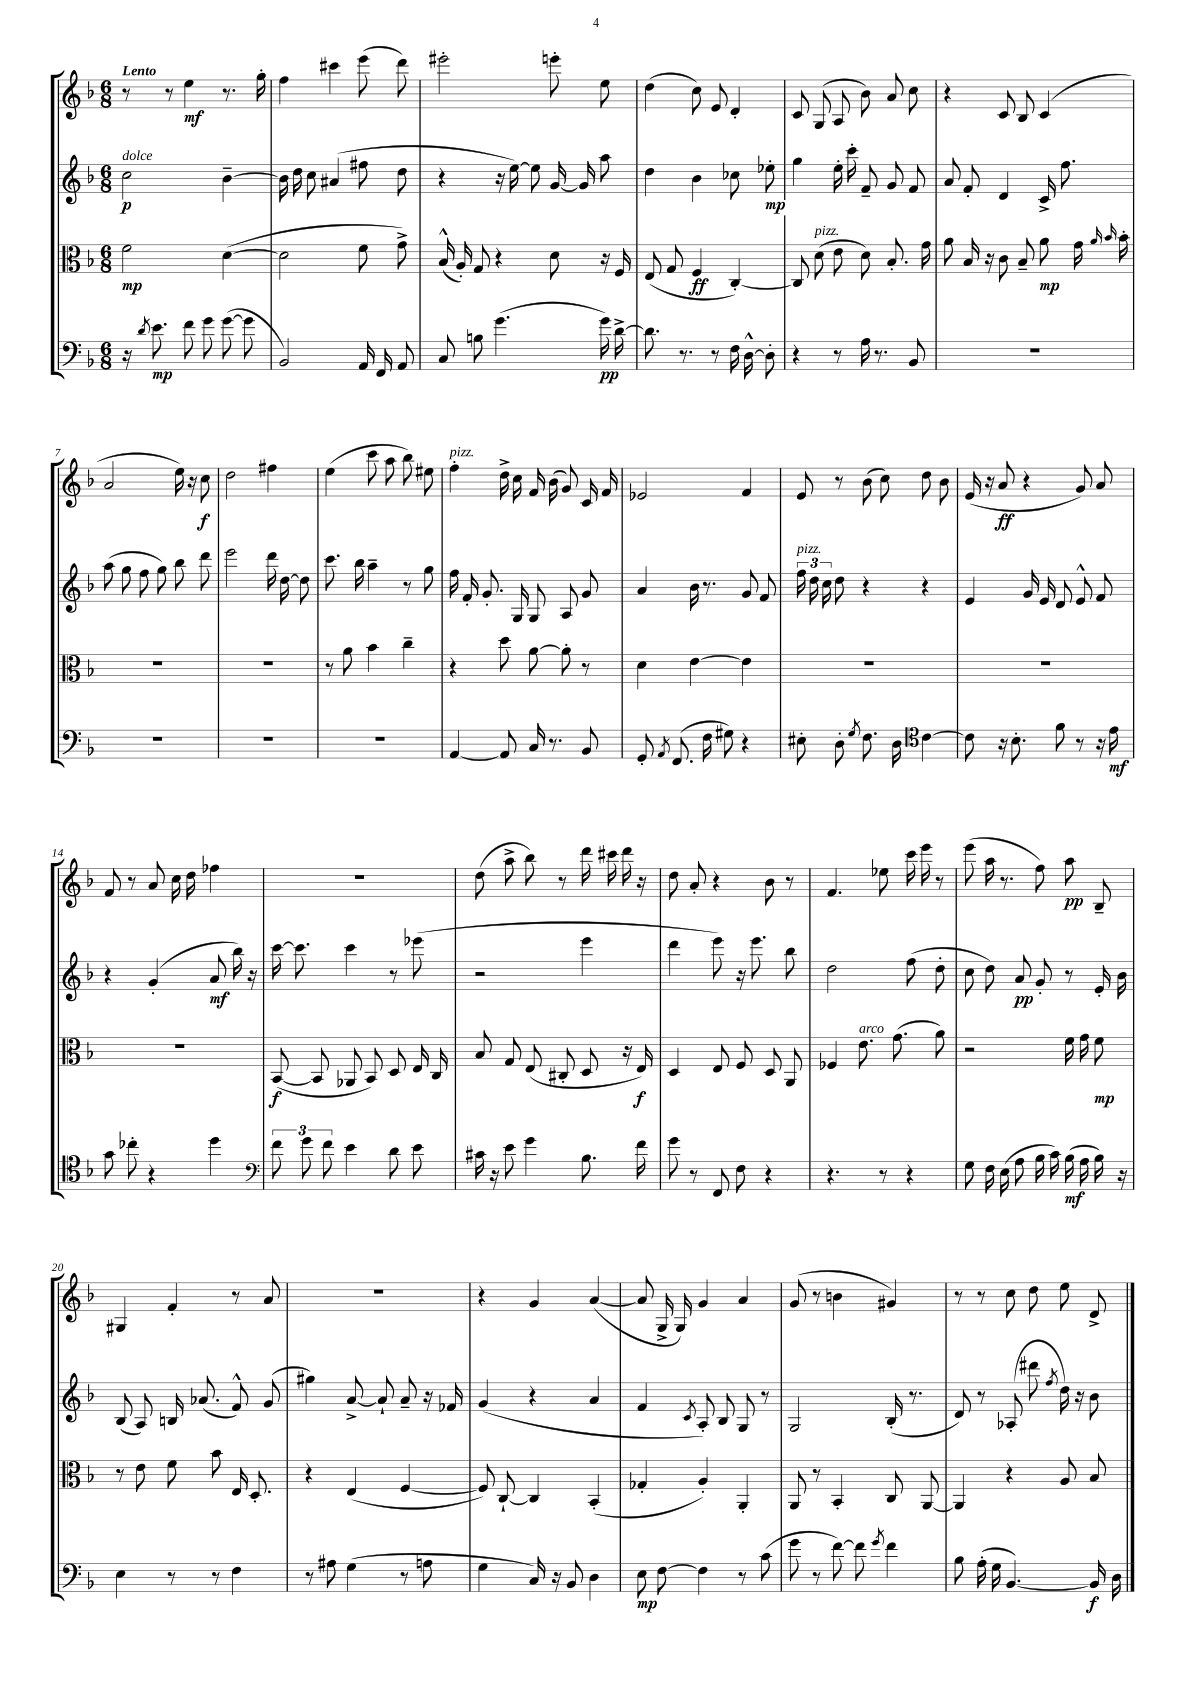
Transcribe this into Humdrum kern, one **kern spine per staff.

**kern	**kern	**kern	**kern
*staff4	*staff3	*staff2	*staff1
*clefF4	*clefC3	*clefG2	*clefG2
*k[b-]	*k[b-]	*k[b-]	*k[b-]
*M6/8	*M6/8	*M6/8	*M6/8
16r	2f	2cc	8r
8qd	.	.	.
8.e	.	.	.
.	.	.	8r
8f	.	.	4ee
8g	.	.	.
([8g	([4d	[4b-~	8.r
8g]	.	.	.
.	.	.	16gg'
=	=	=	=
2BB-)	2d]	16b-]	4ff
.	.	16dd	.
.	.	8cc	.
.	.	(4a#	4ccc#
16AA	8f	8ff#	(8eee
16FF	.	.	.
8AA	8g^)	8dd	8ddd)
=	=	=	=
8C	(16B-^^	4r	2eee#'
.	16A')	.	.
8B	8G	.	.
(4.g	4r	16r	.
.	.	[16ee)	.
.	.	8ee]	.
.	8d	[16g	8eee'
.	.	16g]	.
16g)	16r	8aa	8ee
[16d^	16F	.	.
=	=	=	=
8.d]	(8E	4dd	(4dd
.	8G	.	.
8.r	.	.	.
.	4F	4b-	8cc)
8r	.	.	8e
16F	[4C')	8cc-	4d'
[16D^^	.	.	.
8D']	.	8ee-'	.
=	=	=	=
4r	8C]	4gg	8c
.	(8d	.	(8G
8r	8e	16ee'	8A
.	.	16ccc'	.
16A	8d)	8f~	8b-)
8.r	.	.	.
.	8.B-'	8g	8a
8BB-	.	8f	8cc
.	16g	.	.
=	=	=	=
2.r	8a	8a	4r
.	16B-	8f'	.
.	16r	.	.
.	8c	4d	8c
.	8B-~	.	8B-
.	8a	16c^	(4c
.	.	8.ff	.
.	16g	.	.
.	16qqa	.	.
.	16qqb-	.	.
.	16b-'	.	.
=	=	=	=
2.r	2.r	(8aa	2a
.	.	8gg	.
.	.	8ff	.
.	.	8gg)	.
.	.	8bb-	16ee)
.	.	.	16r
.	.	8ddd	8cc
=	=	=	=
2.r	2.r	2eee	2dd
.	.	16ddd	4ff#
.	.	[16dd	.
.	.	8dd]	.
=	=	=	=
2.r	8r	8.ccc	(4ee
.	8a	.	.
.	.	16bb-	.
.	4b-	4aa~	8ccc
.	.	.	8aa
.	4cc~	8r	8bb-)
.	.	8gg	8ee#
=	=	=	=
[4AA	4r	16ff	4ff'
.	.	16f'	.
.	.	8.g'	.
8AA]	8dd	.	16dd^
.	.	16G	16cc
16C	[8a	8G	16f
8.r	.	.	(16b-
.	8a']	8A	8g)
8BB-	8r	8g	16c
.	.	.	16f
=	=	=	=
8GG'	4d	4a	2e-
8qAA	.	.	.
(8.FF	.	.	.
.	[4e	16b-	.
16F	.	8.r	.
8G#)	.	.	.
4r	4e]	8g	4f
.	.	8f	.
=	=	=	=
8E#'	2.r	24ff	8e
.	.	24dd	.
.	.	24cc	.
8D'	.	8dd	8r
8qG	.	.	.
8.F	.	4r	(8b-
.	.	.	8cc)
16D	.	.	.
*clefC4	*	*	*
[4c	.	4r	8dd
.	.	.	8b-
=	=	=	=
8c]	2.r	4e	(16e
.	.	.	16r
16r	.	.	8a
8.B-'	.	.	.
.	.	16g	4r
.	.	16e	.
8f	.	8d	.
8r	.	8e^^	8g)
16r	.	8f	8a
16e	.	.	.
=	=	=	=
8g	2.r	4r	8f
8cc-'	.	.	8r
4r	.	(4g'	8a
.	.	.	16cc
.	.	.	16dd
4dd	.	8a	4ff-
.	.	16bb-)	.
.	.	16r	.
=	=	=	=
*clefF4	*	*	*
12f	([8BB-	[16ccc	2.r
.	.	8.ccc]	.
12g	.	.	.
.	8BB-]	.	.
12f	.	.	.
4e	8AA-	4ccc	.
.	8BB-)	.	.
8d	8D	8r	.
8e	16E	(8eee-	.
.	16C	.	.
=	=	=	=
16c#	8B-	2r	(8dd
16r	.	.	.
8e	8G	.	8aa^
4g	(8E	.	8bb-)
.	8C#'	.	8r
8.B-	8D	4eee	16ddd
.	.	.	16ccc#
.	16r	.	16ddd
16f	16E)	.	16r
=	=	=	=
8g	4D	4ddd	8dd
8r	.	.	8a'
8FF	8E	8eee)	4r
8F	8F	16r	.
.	.	8.eee	.
4r	8D	.	8b-
.	8AA	8bb-	8r
=	=	=	=
4.r	4F-	2dd	4.f
.	8.e	.	.
8r	.	.	8ee-
.	(8.g	.	.
4r	.	(8ff	16ccc
.	.	.	16eee
.	8a)	8dd'	8r
=	=	=	=
8G	2r	8cc	(8eee
16F	.	8dd)	16aa
(16E	.	.	8.r
8A	.	8a	.
16B-	.	8g'	8ff)
16c)	.	.	.
(16B-	16f	8r	8aa
16A	16g	.	.
16B-)	8f	16e'	8B-~
16r	.	16b-	.
=	=	=	=
4E	8r	(8B-	4G#
.	8e	8A)	.
8r	8f	16B	4f'
.	.	(8.a-	.
8r	8b-	.	.
4F	16E	8f^^)	8r
.	8.D'	.	.
.	.	(8g	8a
=	=	=	=
8r	4r	4gg#)	2.r
8A#	.	.	.
(4G	(4E	[8a^	.
.	.	8a`]	.
8r	[4F	8a~	.
8A	.	16r	.
.	.	16f-	.
=	=	=	=
4G	8F])	(4g	4r
.	[8C`	.	.
16C)	4C]	4r	4g
16r	.	.	.
8BB-	.	.	.
4D	(4BB-'	4a	([4a
=	=	=	=
8E	4G-'	4f	8a]
[8F	.	.	16G^
.	.	.	16G)
.	.	8qc	.
4F]	4A')	8A')	4g
.	.	8B-	.
8r	4AA'	8G	4a
(8c	.	8r	.
=	=	=	=
8g	8AA	2G	(8g
8r	8r	.	8r
[8f)	4BB-'	.	4b
8f]	.	.	.
8qg	.	.	.
4f	8C	(16B-'	4g#)
.	.	8.r	.
.	[8AA	.	.
=	=	=	=
8B-	4AA]	8d)	8r
(16A'	.	8r	8r
16G	.	.	.
[4.BB-)	4r	(8A-'	8cc
.	.	8ddd#	8dd
.	.	8qff	.
.	8A	16dd)	8ee
.	.	16r	.
16BB-]	8B-	8b-	8d^
16D	.	.	.
==	==	==	==
*-	*-	*-	*-
